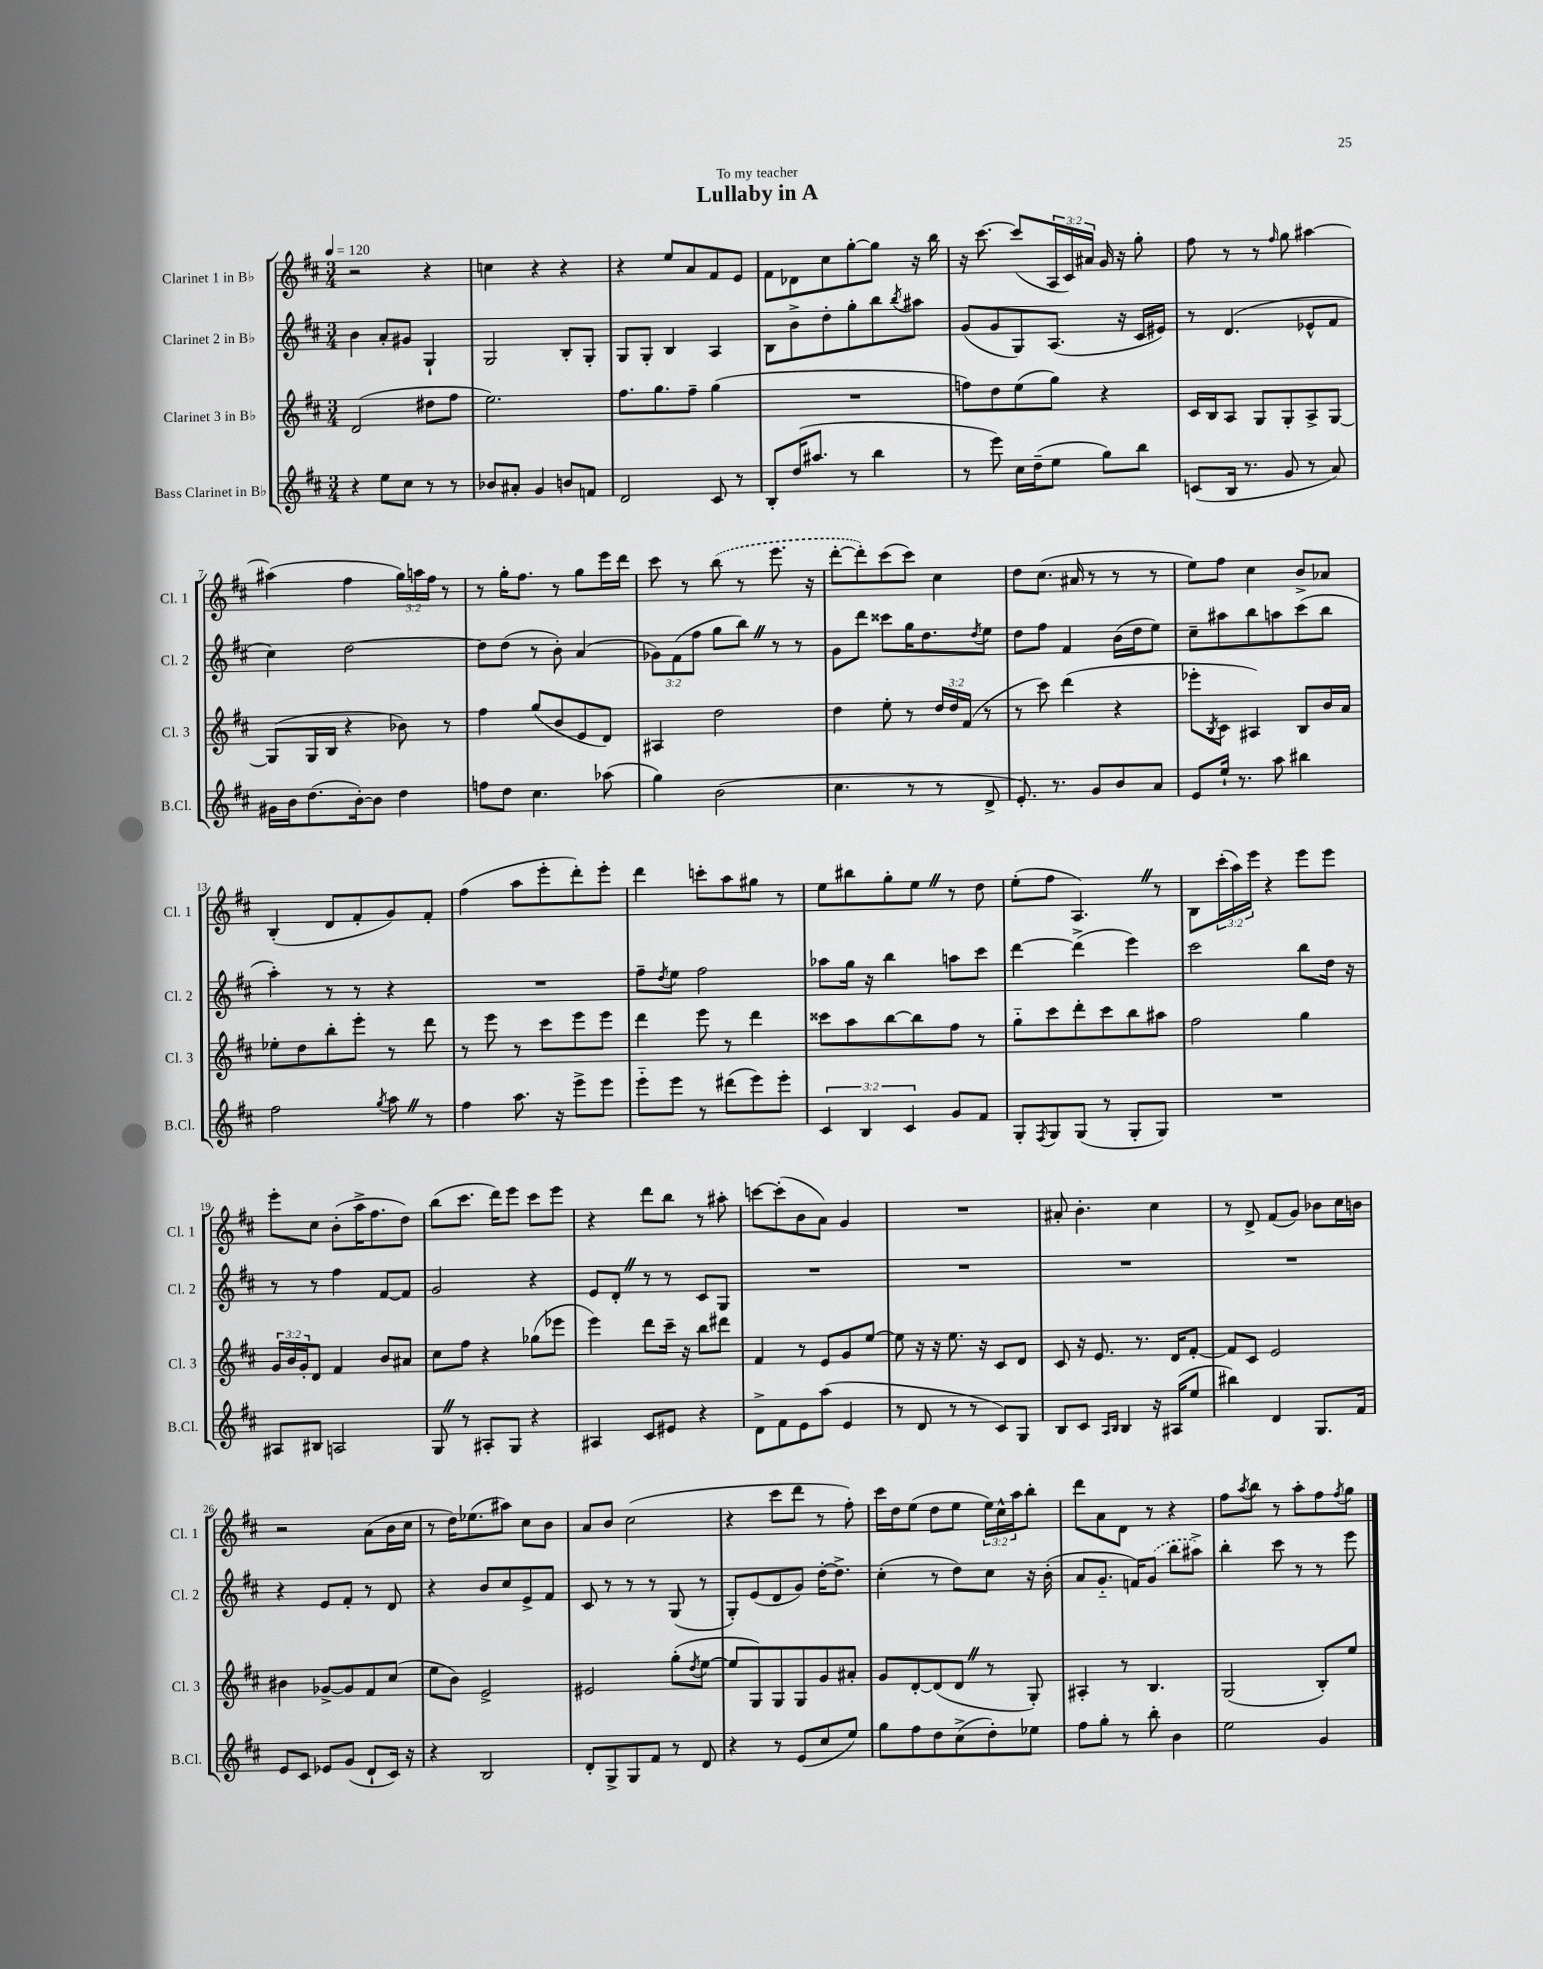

**kern	**kern	**kern	**kern
*part4	*part3	*part2	*part1
*staff4	*staff3	*staff2	*staff1
*I"Bass Clarinet in B♭	*I"Clarinet 3 in B♭	*I"Clarinet 2 in B♭	*I"Clarinet 1 in B♭
*I'B.Cl.	*I'Cl. 3	*I'Cl. 2	*I'Cl. 1
*clefG2	*clefG2	*clefG2	*clefG2
*k[f#c#]	*k[f#c#]	*k[f#c#]	*k[f#c#]
*M3/4	*M3/4	*M3/4	*M3/4
*MM120	*MM120	*MM120	*MM120
=1	=1	=1	=1
4r	(2d/	4b\	2r
8ee\L	.	8a'/L	.
8cc#\J	.	8g#X/J	.
8r	8dd#X\L	4G`/	4r
8r	8ff#\J	.	.
=2	=2	=2	=2
8b-X/L	2.ee\)	2G/	4ccn\
8a#X'/J	.	.	.
4g/	.	.	4r
8bn/L	.	8B'/L	4r
8fn/J	.	8G'/J	.
=3	=3	=3	=3
2d/	8.ff#\L	8G/L	4r
.	.	8G'/J	.
.	8.gg\	.	.
.	.	4B/	8ee/L
.	8ff#~\J	.	8a/
8c#/	(4gg\	4A/	8f#/
8r	.	.	8e/J
=4	=4	=4	=4
8B'/L	2.r	8B\L	8f#\L
(16dd/K	.	8b^\	8d-X\
8.aa#X/J	.	.	.
.	.	8dd'\	8cc#\
8r	.	8gg'\	[8gg'\
4bb\	.	8bb\	8gg\J]
.	.	8qbb/	.
.	.	8aa#X\J	16r
.	.	.	16bb\
=5	=5	=5	=5
8r	8ffn\L)	(8g/L	16r
.	.	.	[8.ccc#\
8eee\)	8dd\	8g/	.
16cc#\LL	(8ee\	8G/)	(8ccc#/L]
(16dd~\J	.	.	.
8ee\J	8gg\J)	(8.A/J	24A/L
.	.	.	24c#/)
.	.	.	24a#X/JJ
8gg\L)	4r	.	16g/
.	.	16r	16r
8bb\J	.	16c#/LL	8gg'\
.	.	16e#X/JJ)	.
=6	=6	=6	=6
(8cn/L	16c#/LL	8r	8ff#\
.	16B/J	.	.
16B/Jk	8A/J	(4.d/	8r
8.r	.	.	.
.	8G/L	.	8r
.	.	.	16qqff#/
8g/	8G'/	.	8gg\
8r	8A^/	8e-X^^/L	[4aa#X\
8a/)	[8G/J	8f#/J	.
!!LO:LB:g=z
=7	=7	=7	=7
16g#X\LL	(8G/L]	4cc#\)	(4aa#X\]
16b\J	.	.	.
(8.dd\	16G/L	.	.
.	16B/JJ	.	.
.	4r	[2dd\	4ff#\
[16b'\k)	.	.	.
8b\J]	.	.	.
4dd\	8b-X\)	.	24gg\LL)
.	.	.	24aan\
.	.	.	24ff#\JJ
.	8r	.	8r
=8	=8	=8	=8
8ffn\L	4ff#\	8dd\L]	8r
8dd\J	.	(8dd\J	16gg'\KL
.	.	.	8.ff#\J
4.cc#\	(8gg/L	8r	.
.	8b/	8b'\)	8r
.	8e/	(4a/	8gg\L
(8aa-X\	8d/J)	.	16eee\L
.	.	.	16ddd\JJ
=9	=9	=9	=9
4gg\)	4A#X/	12g-X\L)	8ccc#\
.	.	(12f#\	.
.	.	.	8r
.	.	12ff#\J	.
(2b\	2dd\	8gg\L	(8bb\
.	.	8bbZ\J)	8r
.	.	8r	8.eee\
.	.	8r	.
.	.	.	16r
=10	=10	=10	=10
4.cc#\	4dd\	8g\L	[8ddd'\L
.	.	8ddd\J	8ddd'\])
.	8ee'\	8ccc##X\L	(8ccc#\
8r	8r	16gg\K	8ccc#\J)
.	.	8.dd\	.
8r	24dd/LL	.	4cc#\
.	24dd/	.	.
.	(24f#/JJ	.	.
.	.	8qdd/	.
8d^/	8r	8ee\J	.
=11	=11	=11	=11
8.e'/)	8r	8dd\L	8dd\L
.	8ccc#\)	8ff#\J	(8.cc#\J
8.r	.	.	.
.	(4ddd\	4f#/	.
.	.	.	16a#X/
8g/L	.	.	8r
8b/	4r	(16b\LL	8r
.	.	16dd\J	.
8a/J	.	8ee\J)	8r
=12	=12	=12	=12
8e/L	8eee-X'\L	8cc#~\L	8ee\L)
.	8qB/	.	.
16ee`/Jk	8c#\J	8aa#X\	8ff#\J
8.r	.	.	.
.	4A#X/)	8bb\	4cc#\
8aa\	.	8aan\	.
4bb#X\	8B/L	(8ccc#\	8b^/L
.	16b/L	8bb\J	8a-X/J
.	16a/JJ	.	.
!!LO:LB:g=z
=13	=13	=13	=13
2ff#\	8ee-X'\L	4aa'\)	(4B'/
.	8dd\	.	.
.	8bb'\	8r	8d/L
.	8eee'\J	8r	8f#'/
8qgg/	.	.	.
8aaZ\	8r	4r	8g/)
8r	8ddd\	.	8f#'/J
=14	=14	=14	=14
4ff#\	8r	2.r	(4ff#\
.	8eee\	.	.
8.aa\	8r	.	8aa\L
.	8ccc#\L	.	8eee'\
16r	.	.	.
8eee^\L	8eee\	.	8ddd'\)
8eee\J	8eee\J	.	8eee'\J
=15	=15	=15	=15
8eee\L	4ddd\	8ff#~\L	4ddd\
.	.	8qdd/	.
8eee\J	.	8ee\J	.
8r	8eee\	2ff#\	8cccn'\L
(8ddd#X\L	8r	.	8aa\
8eee\)	4ddd\	.	8gg#X\J
8eee'\J	.	.	8r
=16	=16	=16	=16
6c#/	8ccc##X\L	8aa-X\L	8ee\L
.	8aa\	16gg\Jk	8bb#X\
6B/	.	.	.
.	.	16r	.
.	[8bb\	4bb\	8gg'\
6c#/	.	.	.
.	8bb\]	.	8eeZ\J
8g/L	8ff#\J	8aan\L	8r
8f#/J	8r	8ccc#\J	8dd\
=17	=17	=17	=17
8G'/L	8gg\L	[4ddd\	(8ee'\L
8qF#/	.	.	.
8G/	8ccc#\	.	8ff#\J
(8G/J	8ddd'\	(4ddd^\]	4.AZ/)
8r	8ccc#\	.	.
8G'/L	8bb\	4eee\)	.
8G/J)	8aa#X\J	.	8r
=18	=18	=18	=18
2.r	2ff#\	2ccc#\	8B\L
.	.	.	(24ccc#'\L
.	.	.	24aa\)
.	.	.	24eee\JJ
.	.	.	4r
.	4gg\	8bb\L	8eee\L
.	.	16dd\Jk	8eee\J
.	.	16r	.
!!LO:LB:g=z
=19	=19	=19	=19
8A#X/L	24g/LL	8r	8eee'\L
.	24b/	.	.
.	24g'/J	.	.
8B#X/J	8d/J	8r	8cc#\J
2An/	4f#/	4ff#\	(8b'\L
.	.	.	16aa^\K
.	.	.	8.ff#\
.	8b/L	[8f#/L	.
.	8a#X/J	8f#/J]	8dd\J)
=20	=20	=20	=20
8GZ/	8cc#\L	2g/	(8bb\L
8r	8ff#\J	.	8.ccc#\J
8A#X'/L	4r	.	.
.	.	.	16ddd\KL)
8G/J	.	.	8eee\J
4r	(8gg-X\L	4r	8ccc#\L
.	8eee-X\J	.	8eee\J
=21	=21	=21	=21
4A#X/	4eee\)	8e/L	4r
.	.	8d'Z/J	.
8c#/L	8ddd\L	8r	8ddd\L
8e#X/J	16ccc#~\Jk	8r	8bb\J
.	16r	.	.
4r	8bb\L	8c#/L	8r
.	8ddd#X\J	8G/J	8aa#X'\
=22	=22	=22	=22
8d^\L	4f#/	2.r	[8cccn\L
8f#\	.	.	(8ccc'\]
8e\	8r	.	8b\
(8aa\J	8e/L	.	8a\J)
4e/	8g/	.	4g/
.	[8ee/J	.	.
=23	=23	=23	=23
8r	8ee\]	2.r	2.r
8d/	16r	.	.
.	16r	.	.
8r	8.ee\	.	.
8r	.	.	.
.	16r	.	.
8c#/L)	8c#/L	.	.
8G/J	8d/J	.	.
=24	=24	=24	=24
8B/L	8c#/	2.r	8a#X'/
8c#/J	16r	.	4.b'\
.	8.e/	.	.
16qqA/LL	.	.	.
16qqB/JJ	.	.	.
4B/	.	.	.
.	8.r	.	.
16r	.	.	4cc#\
(16A#X/KL	16d/KL	.	.
8ee/J	[8f#'/J	.	.
=25	=25	=25	=25
4bb#X\)	8f#/L]	2.r	8r
.	8c#/J	.	8d^/
4d/	2e/	.	(8f#/L
.	.	.	8g/J)
8.G/L	.	.	8b-X\L
.	.	.	16cc#\L
16f#/Jk	.	.	16bn\JJ
!!LO:LB:g=z
=26	=26	=26	=26
8e/L	4b#X\	4r	2r
8c#/J	.	.	.
8e-X/L	[8g-X^/L	8e/L	.
(8g/J	8g-/]	8f#'/J	.
8d`/L	8f#/	8r	(8a\L
16c#/Jk)	(8cc#/J	8d/	16b\L
16r	.	.	16cc#\JJ
=27	=27	=27	=27
4r	8ee\L	4r	8r
.	8b\J)	.	16dd\KL)
.	.	.	(8.ee-X\
2B/	2e^/	8b/L	.
.	.	8cc#/	8aa#X\J)
.	.	8e^/	8cc#\L
.	.	8f#/J	8b\J
=28	=28	=28	=28
8d'/L	2e#X/	8c#/	8a/L
8G^/	.	8r	8b/J
8G/	.	8r	(2cc#\
8f#/J	.	8r	.
8r	(8gg'\L	(8G/	.
.	8qdd/	.	.
8d/	[8ee\J	8r	.
=29	=29	=29	=29
4r	8ee/L]	8G'/L)	4r
.	8G/)	(8e/	.
8r	8G/	8d/	8ccc#\L
(8e/L	8G/	8g/J)	8ddd\J
8cc#/	8g/	[16dd'\KL	8r
.	.	8.dd^\J]	.
8ee/J)	8a#X'/J	.	8ff#'\)
=30	=30	=30	=30
8gg\L	8g/L	(4cc#'\	16ccc#\LL
.	.	.	16dd\J
8ff#\	[8d'/	.	(8ee\J
8dd\	(8d/]	8r	8dd\L
(8cc#^\	8dZ/J	8dd\L)	8ee\J
8dd'\)	8r	8cc#\J	24ee\LL)
.	.	.	24cc#^^\
.	.	.	24aa\J
8ee-X\J	8G'/)	16r	8bb'\J
.	.	(16b'\	.
=31	=31	=31	=31
8ff#\L	4A#X'/	8a/L	8ddd\L
8gg'\J	.	8.g/J	8a\
8r	8r	.	8d\J
.	.	16fn/KL)	.
8bb'\	4.B/	(8g/J	8r
4b\	.	8bb\L	4r
.	.	8aa#X^\J)	.
=32	=32	=32	=32
2ee\	(2G/	4bb'\	8ff#\L
.	.	.	8qaa/
.	.	.	8bb\J
.	.	8ccc#\	8r
.	.	8r	8aa'\L
4g/	8B'/L)	8r	8ff#\
.	.	.	8qff#/
.	8ee/J	8eee\	8gg\J
==	==	==	==
*-	*-	*-	*-
